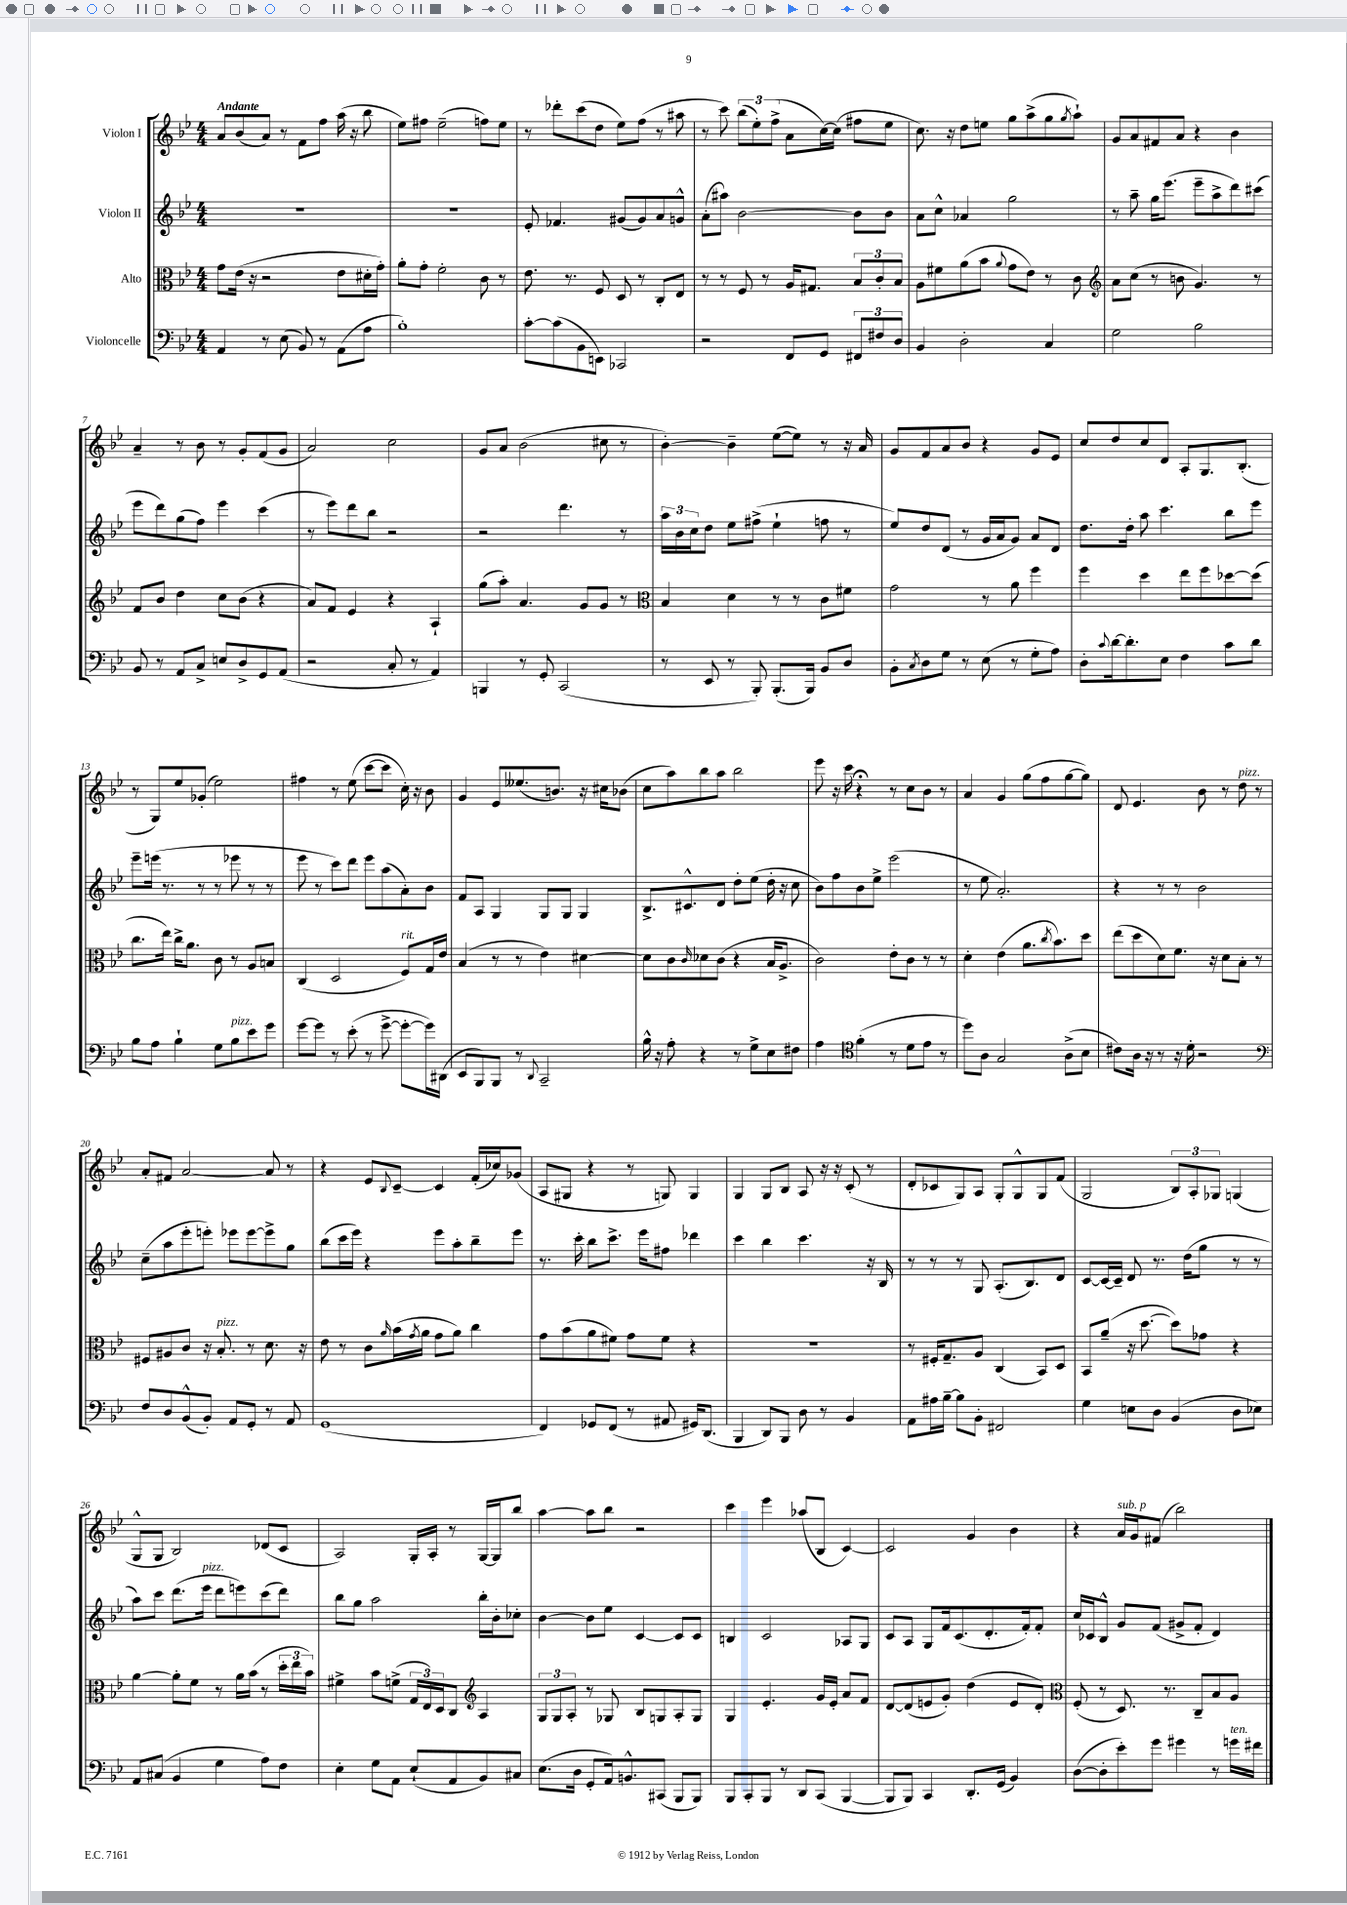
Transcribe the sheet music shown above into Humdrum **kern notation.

**kern	**kern	**kern	**kern
*staff4	*staff3	*staff2	*staff1
*clefF4	*clefC3	*clefG2	*clefG2
*k[b-e-]	*k[b-e-]	*k[b-e-]	*k[b-e-]
*M4/4	*M4/4	*M4/4	*M4/4
4AA/	8g\L	1r	8a/L
.	(16e-\Jk	.	(8b-/
.	16r	.	.
8r	2r	.	8a/J)
(8E-\	.	.	8r
8BB-/)	.	.	8f\L
8r	.	.	8ff\J
(8AA\L	8e-\L	.	(16aa\
.	.	.	16r
8A\J	16d#'\L	.	8bb-\
.	16g'\JJ)	.	.
=	=	=	=
1B-')	8a'\L	1r	8ee-\L)
.	8g'\J	.	8ff#\J
.	2f'\	.	(2ee-~\
.	8c\	.	8ff\L)
.	8r	.	8ee-\J
=	=	=	=
[8c'\L	8.e-\	8e-'/	8r
(8c\]	.	4.f-/	8ddd-'\L
.	8.r	.	.
8BB-\	.	.	(8ccc\
8EE\J)	8F/	.	8dd\J
2CC-/	8D/	(8g#/L	8ee-\L)
.	8r	8g#/)	(8ff\J
.	8C'/L	8a/	8r
.	8E-/J	8g^^/J	8aa#\
=	=	=	=
2r	8r	(8a'\L	8r
.	8r	8aa#\J)	8ccc\)
.	8F/	[2b-\	(12bb-\L
.	.	.	12ee-'\)
.	8r	.	.
.	.	.	(12ff^\J
8FF/L	16A/LK	.	8a\L
.	8.G#/J	.	.
8GG/J	.	.	[16cc\L)
.	.	.	(16cc\]JJ
12FF#/L	12B-/L	8b-\]L	8ff#\L
12F#/	12c'/	.	.
.	.	8b-\J	8ee-\J
12D/J	12B-/J	.	.
=	=	=	=
4BB-/	8A\L	8a\L	8.cc\)
.	8f#\	8cc^^\J	.
.	.	.	16r
2D'\	(8a\	4a-/	8dd\L
.	8b-\J	.	8ee\J
.	8qqa/	.	.
.	8g\L	2gg\	8gg\L
.	8e-\J)	.	(8aa^\
4C/	8r	.	8gg\
.	.	.	8qgg/
.	8c\	.	8aa`\J)
=	=	=	=
*	*clefG2	*	*
2G\	8a\L	8r	8g/L
.	(8cc\J	8aa~\	8a/
.	8r	16gg\LK	8f#/
.	.	(8.eee-\J	.
.	8b\	.	8a/J
2B-\	4.g/)	8eee-~\L	4r
.	.	8aa^\	.
.	.	8ddd\)	4b-\
.	8r	(8ccc#\J	.
=	=	=	=
8BB-/	8f/L	8eee-\L	4a~/
8r	8b-/J	8ddd\)	.
8AA/L	4dd\	(8gg\	8r
8C^/J	.	8ff\J)	8b-\
8E/L	8cc\L	4eee-\	8r
8D^/	(8b-\J	.	8g'/L
8GG/	4r	(4ccc\	(8f/
(8AA/J	.	.	8g/J
=	=	=	=
2r	8a/L)	8r	2a/)
.	8f/J	8eee-\L)	.
.	4e-/	8ddd\	.
.	.	8bb-\J	.
8C'/	4r	2r	2cc\
8r	.	.	.
4AA/)	4A`/	.	.
=	=	=	=
4BBB/	(8gg\L	2r	8g/L
.	8aa'\J)	.	8a/J
8r	4.a/	.	(2b-\
8GG'/	.	.	.
(2CC/	.	4.ddd\	.
.	8g/L	.	.
.	8g/J	.	8cc#\
.	8r	8r	8r
=	=	=	=
*	*clefC3	*	*
8r	4B-/	24aa\LL	[4b-'\)
.	.	24b-\	.
.	.	24cc\J	.
8EE-/	.	8dd\J	.
8r	4d\	8ee-\L	4b-~\]
8BBB-'/)	.	(8ff#^\J	.
(8.BBB-'/L	8r	4ee-`\	([8ee-\L
.	8r	.	8ee-\]J)
16BBB-/Jk)	.	.	.
8BB-/L	8c\L	8ff\	8r
8D/J	8f#\J	8r	16r
.	.	.	16a/
=	=	=	=
8BB-'\L	2g\	8ee-/L)	8g/L
8qC/	.	.	.
8D\	.	8dd/	8f/
8G\J	.	(8d/J	8a/
8r	.	8r	8b-/J
(8E-\	8r	16g/LL	4r
.	.	16a/J	.
8r	8a\	8g/J)	.
8G'\L	4ff\	8a/L	8g/L
8A\J)	.	8d/J	8e-/J
=	=	=	=
8D'\L	4ff\	8.dd\L	8cc/L
8qqc/	.	.	.
[16d\k	.	.	8dd/
8.d'\]	.	16dd'\Jk	.
.	4dd\	8aa\	8cc/
8E-\J	.	4.ccc\	8d/J
4F\	8ee-\L	.	8A'/L
.	8ff\	.	8.G/
8c\L	[8dd-\	8bb-\L	.
.	.	.	(8.B-'/J
8d\J	(8dd-\]J	8eee-\J	.
=	=	=	=
8B-\L	8.cc\L	8eee-~\L	8r
8A\J	.	(16eee\Jk	8G/L)
.	16ee-\Jk)	8.r	.
4B-`\	16cc^\LK	.	8ee-/
.	8.a\J	.	.
.	.	8r	(8g-'/J
8G\L	8c\	8r	2ee-\)
8B-\	8r	8eee-\	.
8e-\	8A/L	8r	.
8g\J	8B/J	8r	.
=	=	=	=
[8g\L	(4C/	8eee-\	4ff#\
8g\]J	.	8r	.
8r	2D/	8ccc\L)	8r
(8e-'\	.	8ddd\J	(8ee-\
8r	.	8eee-\L	[8ccc\L
[8g^\	.	(8aa\	8ccc\]J
8g'\_L	8F/L)	8a'\)	16cc'\)
.	.	.	16r
16g\]L)	16G/L	8b-\J	8b-\
(16DD#\JJ	16e-/JJ	.	.
=	=	=	=
8EE-/L	(4B-/	8f/L	4g/
8BBB-/)	.	8A/J	.
8BBB-/J	8r	4G/	8e-/L
8r	8r	.	(8.ee--/
8qqDD/	.	.	.
2CC~/	4e-\)	8G/L	.
.	.	.	8.b/J)
.	.	8G/J	.
.	[4d#\	4G/	16r
.	.	.	16cc#\LK
.	.	.	(8b-\J
=	=	=	=
16B-^^\	8d#\]L	8.B-^/L	8cc\L
16r	.	.	.
8A'\	8c\	.	8aa\)
.	.	8.c#^^/	.
.	16qqc/	.	.
4r	8d-\	.	8bb-\
.	(8c\J	8d/J	8aa\J
8r	4r	8dd'\L	2bb-\
8G^\L	.	(8ee-\J	.
8E-\	16B-/LK	16dd'\	.
.	8.A^/J	16r	.
8F#\J	.	8cc\	.
=	=	=	=
4A\	2c\)	8b-\L)	8eee-\
.	.	8ff\	16r
.	.	.	16ccc\
*clefC4	*	*	*
(4f'\	.	8b-\	4r;
.	.	8ee-^\J	.
8r	8e-'\L	(2eee-\	8r
8d\L	8c\J	.	8cc\L
8e-\J	8r	.	8b-\J
8r	8r	.	8r
=	=	=	=
8dd\L)	4d'\	8r	4a/
8A\J	.	8ee-\	.
2G/	(4e-\	2.a'/)	4g/
.	8.a\L	.	(8gg\L
.	.	.	8ff\
.	8qcc/	.	.
.	8.b-\)	.	.
(8A^\L	.	.	[8gg\
8B-\J	8dd\J	.	8gg\]J)
=	=	=	=
8c#\L)	(8ee-\L	4r	8d/
16A\Jk	8dd\	.	4.e-/
16r	.	.	.
8r	8d\)	8r	.
16r	8.f\J	8r	.
16d'\	.	.	.
2r	.	2b-\	8b-\
.	16r	.	.
.	8d\L	.	8r
.	8B-'\J	.	8dd\
.	8r	.	8r
=	=	=	=
*clefF4	*	*	*
8F/L	8F#/L	(8cc~\L	8a'/L
8D/	8A#/	8aa\	8f#/J
(8BB-^^/	8c/J	8eee-'\	[2a/
8BB-'/J)	16r	8eee'\J)	.
.	8.B-'/	.	.
8AA/L	.	8eee-\L	.
8GG'/J	8r	[8eee-\	.
8r	8.d\	8eee-^\]	8a/]
8AA/	.	8gg\J	8r
.	16r	.	.
=	=	=	=
(1GG	8e-\	(8bb-\L	4r
.	8r	16ccc\L	.
.	.	16eee-\JJ)	.
.	8c\L	4r	8e-/L
.	16qqa/	.	8qqB-/
.	(16b-\L	.	[8c~/J
.	8qg/	.	.
.	16a\JJ	.	.
.	8g\L	8eee-\L	4c/]
.	8a\J)	8aa'\	.
.	4cc\	8bb-~\	(16f'/LL
.	.	.	16cc-/J)
.	.	8eee-\J	(8g-/J
=	=	=	=
4FF/)	8g\L	8.r	8A/L
.	(8b-\	.	8G#/J
.	.	16ccc'\	.
8GG-/L	8a\	8bb-\L	4r
(8FF/J	8f#\J)	8.ccc^\J	.
8r	8g\L	.	8r
.	.	16eee-\LK	.
8AA#/	8f#\J	8ff#\J	8G/)
16GG#/LK)	4r	4ddd-\	4G/
(8.DD/J	.	.	.
=	=	=	=
4BBB-/	1r	4ccc\	4G/
8DD/L)	.	4bb-\	8G/L
8BBB-/J	.	.	8B-/J
8D\	.	4.ccc\	8A/
8r	.	.	16r
.	.	.	16r
4BB-/	.	.	(8c'/
.	.	16r	8r
.	.	16B-/	.
=	=	=	=
8AA\L	8r	8r	8d'/L
16A#\L	16F#'/LK	8r	8c-/
[16B-~\JJ	8.G~/	.	.
8B-\]L	.	8r	8G/)
8BB-'\J	8A/J	8G/	8A/J
2FF#/	(4C/	(8.A'/L	8G'/L
.	.	.	8G^^/
.	.	8.B-/)	.
.	8BB-/L)	.	8G/
.	8D/J	8d/J	(8f/J
=	=	=	=
4G\	8BB-/L	[8c/L	2G/
.	(8a~/J	16c/_L	.
.	.	16c~/]JJ	.
8E\L	16r	8d/	.
.	[8.dd\	.	.
8D\J	.	8.r	.
(4BB-/	8dd\]L)	.	12B-/L)
.	.	(16dd\LK	.
.	.	.	12A'/
.	8g-\J	8gg\J	.
.	.	.	12G-/J
8D\L	4r	8r	(4G/
8E-\J)	.	8r	.
=	=	=	=
8AA/L	[4a\	8aa\L)	8G^^/L
(8C#/J	.	8ccc\J	8G/J
4BB-/	8a'\]L	(8.ddd\L	2B-/)
.	8f\J	.	.
.	.	16eee-\Jk	.
4G\	8r	8ddd\L	.
.	16a\LL	8eee\)	.
.	(16b-\JJ	.	.
8A\L)	8r	(8ccc\	(8d-/L
8F\J	24dd'\LL	8ddd\J)	8c/J
.	24ee-\	.	.
.	24b-\JJ)	.	.
=	=	=	=
4E-'\	4f#^\	8bb-\L	2A/)
.	.	8gg\J	.
8G\L	8b-\L	2aa\	.
8AA\J	(8f^\J	.	.
(8E-`/L	24G/LL	.	16G'/LL
.	24E-/)	.	.
.	.	.	16A'/JJ
.	24D/J	.	.
8AA/	8C/J	.	8r
*	*clefG2	*	*
8BB-/)	4A/	16bb-'\LL	[16G/LL
.	.	16b-'\J	16G/]J
8C#/J	.	8cc-'\J	8bb-/J
=	=	=	=
(8.E-\L	12G/L	[4b-\	[4aa\
.	12G/	.	.
.	12A'/J	.	.
16D\Jk	.	.	.
8GG'/L	8r	8b-\]L	8aa\]L
16AA/k)	8G-/	8ee-\J	8bb-\J
8.BB^^/	.	.	.
.	8B-/L	[4c/	2r
(8CC#/J	8G/	.	.
8BBB-/L	8A'/	8c/]L	.
8BBB-/J)	8G/J	8c/J	.
=	=	=	=
8BBB-/L	4G/	4B/	4ccc\
8CC'/	.	.	.
8BBB-/J	4.e-'/	2c/	4eee-\
8r	.	.	.
8DD/L	.	.	(8aa-/L
(8CC/J	16g/LL	.	8B-/J
.	16e-'/JJ	.	.
[4BBB-/	8a/L	8A-/L	[4c/)
.	8f/J	8G/J	.
=	=	=	=
8BBB-/]L	[8d/L	8c/L	2c/]
8BBB-/J)	(8d/]	8A/J	.
4CC/	8e/	8G/L	.
.	8g'/J)	16f/k	.
.	.	(8.c/	.
8.DD'/L	(4dd\	.	4g/
.	.	8.d'/	.
(16GG/Jk	.	.	.
4BB-/)	8e/L	.	4b-\
.	.	16f'/k)	.
.	8d'/J)	8f'/J	.
=	=	=	=
*	*clefC3	*	*
([8D\L	(8F'/	16cc/LL	4r
.	.	16c-/J	.
8D'\]	8r	8B-^^/J	.
8e-'\)	8.D/)	8g/L	16a/LL
.	.	.	16g/J
8g\J	.	(8f/J	(8f#/J
.	8.r	.	.
4g#\	.	8g#^/L	2bb-\)
.	8C~/L	8f'/J	.
8r	8B-/	4d/)	.
16g\LL	8A/J	.	.
16f#\JJ	.	.	.
==	==	==	==
*-	*-	*-	*-
